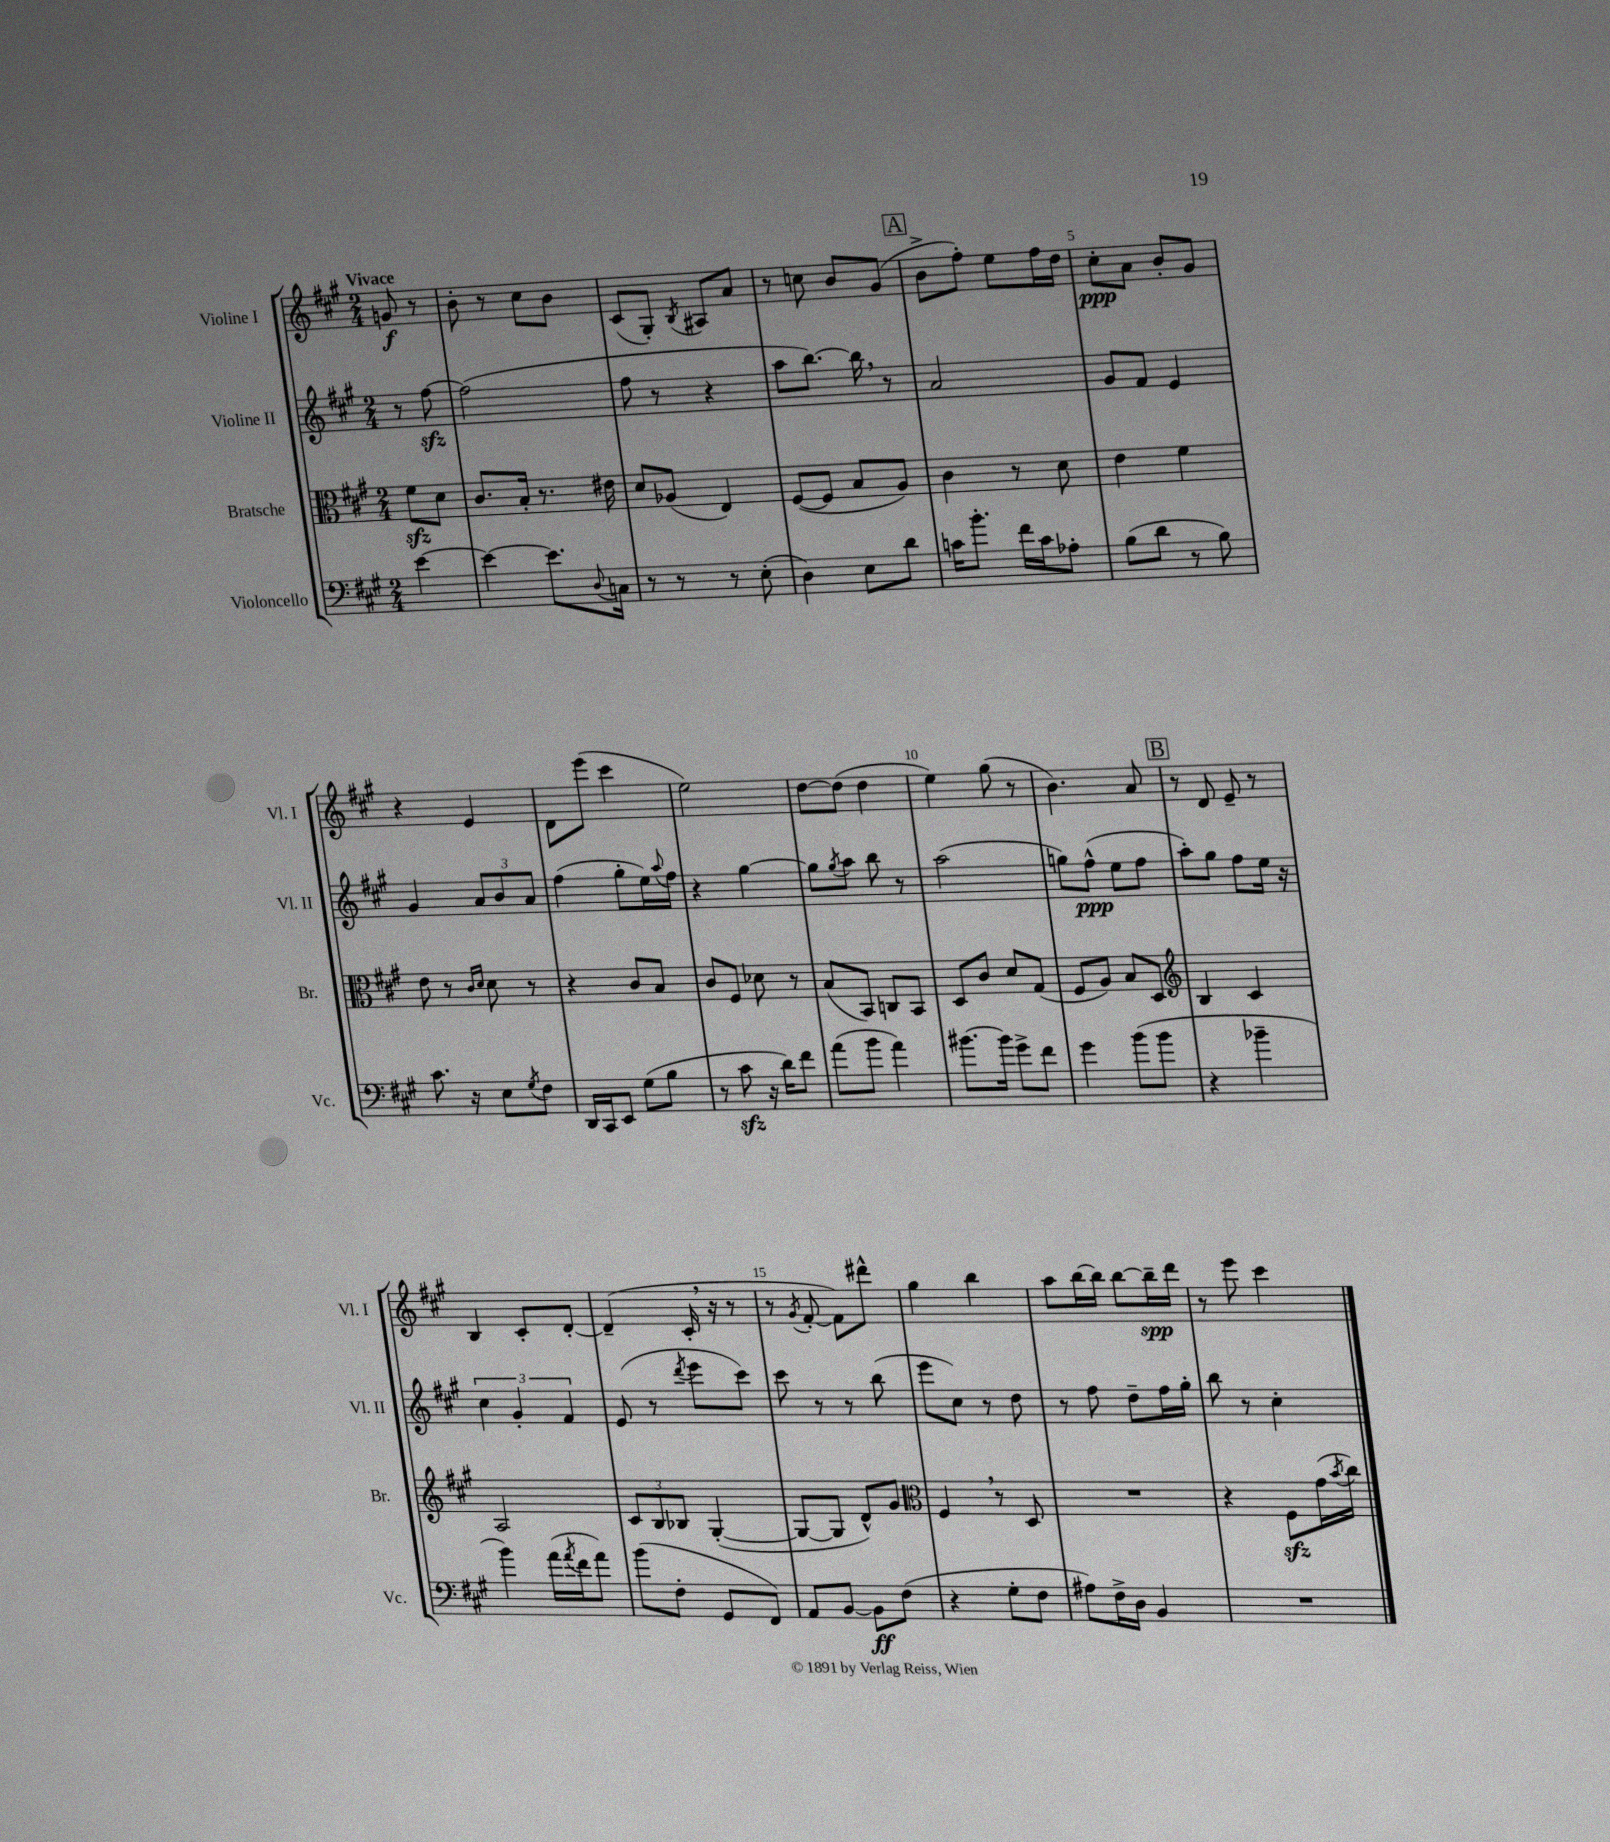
<<
\new StaffGroup <<
\new Staff = "s0" \with { instrumentName = "Violine I" shortInstrumentName = "Vl. I" } {
    \clef treble \key a \major \numericTimeSignature \time 2/4 \partial 4 \tempo "Vivace"
    g'8\f r8 |
    b'8-. r8 cis''8 b'8 |
    cis'8( gis8-.) \acciaccatura { b8 } ais8 a'8 |
    r8 c''8 b'8 gis'8( |
    \mark \markup { \box "A" } b'8-> fis''8-.) e''8 fis''16 d''16 |
    cis''8-.\ppp a'8 b'8-. gis'8 |
    r4 e'4 |
    d'8 e'''8( cis'''4 |
    e''2) |
    d''8~ d''8( d''4 |
    e''4) gis''8( r8 |
    b'4.) a'8 |
    \mark \markup { \box "B" } r8 d'8 e'8-- r8 |
    b4 cis'8-. d'8~-. |
    d'4--( cis'16-. \breathe r16 r8 |
    r8 \acciaccatura { gis'8 } fis'8~-. fis'8) dis'''8-^ |
    gis''4 b''4 |
    a''8 b''16~ b''16 b''8~ b''16--\spp d'''16 |
    r8 e'''8 cis'''4 \bar "|." |
}
\new Staff = "s1" \with { instrumentName = "Violine II" shortInstrumentName = "Vl. II" } {
    \clef treble \key a \major \numericTimeSignature \time 2/4 \partial 4
    r8 fis''8~\sfz |
    fis''2( |
    fis''8 r8 r4 |
    a''8 b''8.~) b''16 \breathe r8 |
    \mark \markup { \box "A" } a'2 |
    gis'8 fis'8 e'4 |
    gis'4 \tuplet 3/2 { a'8 b'8 a'8 } |
    fis''4( gis''8-. e''16) \appoggiatura { a''8 } fis''16 |
    r4 gis''4~ |
    gis''8 \acciaccatura { gis''8 } a''8 b''8 r8 |
    a''2( |
    g''8) fis''8-^\ppp( e''8 fis''8 |
    \mark \markup { \box "B" } a''8-.) gis''8 fis''8 e''16 r16 |
    \tuplet 3/2 { cis''4 gis'4-. fis'4 } |
    e'8( r8 \acciaccatura { d'''8 } e'''8 cis'''8) |
    cis'''8 r8 r8 b''8( |
    e'''8 cis''8) r8 d''8 |
    r8 fis''8 d''8-- fis''16 gis''16-. |
    b''8 r8 cis''4-. \bar "|." |
}
\new Staff = "s2" \with { instrumentName = "Bratsche" shortInstrumentName = "Br." } {
    \clef alto \key a \major \numericTimeSignature \time 2/4 \partial 4
    fis'8\sfz d'8 |
    cis'8. b16-. r8. eis'16 |
    d'8 aes8( e4) |
    fis8~( fis8 b8 a8) |
    \mark \markup { \box "A" } cis'4 r8 d'8 |
    e'4 fis'4 |
    e'8 r8 \grace { cis'16 d'16 } d'8 r8 |
    r4 cis'8 b8 |
    cis'8 fis8 des'8 r8 |
    b8( b,8) c8 b,8 |
    d8 cis'8 d'8 gis8( |
    fis8 a8) b8 d8 |
    \mark \markup { \box "B" } \clef treble b4 cis'4 |
    a2 |
    \tuplet 3/2 { cis'8 b8 bes8 } gis4~-.( |
    gis8~ gis8 d'8-^) gis'8 |
    \clef alto fis4 \breathe r8 d8 |
    R2 |
    r4 fis8\sfz gis'16( \acciaccatura { b'8 } cis''16) \bar "|." |
}
\new Staff = "s3" \with { instrumentName = "Violoncello" shortInstrumentName = "Vc." } {
    \clef bass \key a \major \numericTimeSignature \time 2/4 \partial 4
    e'4~ |
    e'4~ e'8. \appoggiatura { d8 } c16 |
    r8 r8 r8 e8-.( |
    d4) e8 d'8 |
    \mark \markup { \box "A" } c'16 b'8.-. fis'16 c'16 aes8-. |
    b8( d'8 r8 b8) |
    cis'8. r16 e8 \acciaccatura { gis8 } fis8 |
    d,16 cis,16 e,8 gis8( b8 |
    r8 cis'8\sfz r16 d'16) fis'8 |
    a'8( b'8 a'4) |
    bis'8.~ bis'16 gis'8-> fis'8 |
    gis'4 b'8( b'8 |
    \mark \markup { \box "B" } r4 bes'4-- |
    b'4) a'16( \acciaccatura { a'8 } fis'16 a'8) |
    b'8( fis8-. gis,8 fis,8) |
    a,8 b,8~ b,8\ff fis8( |
    r4 gis8-. fis8 |
    ais8) fis16-> d16 b,4 |
    R2 \bar "|." |
}
>>
>>
\layout { \context { \Score \override BarNumber.break-visibility = ##(#f #t #t) barNumberVisibility = #(every-nth-bar-number-visible 5) } }
